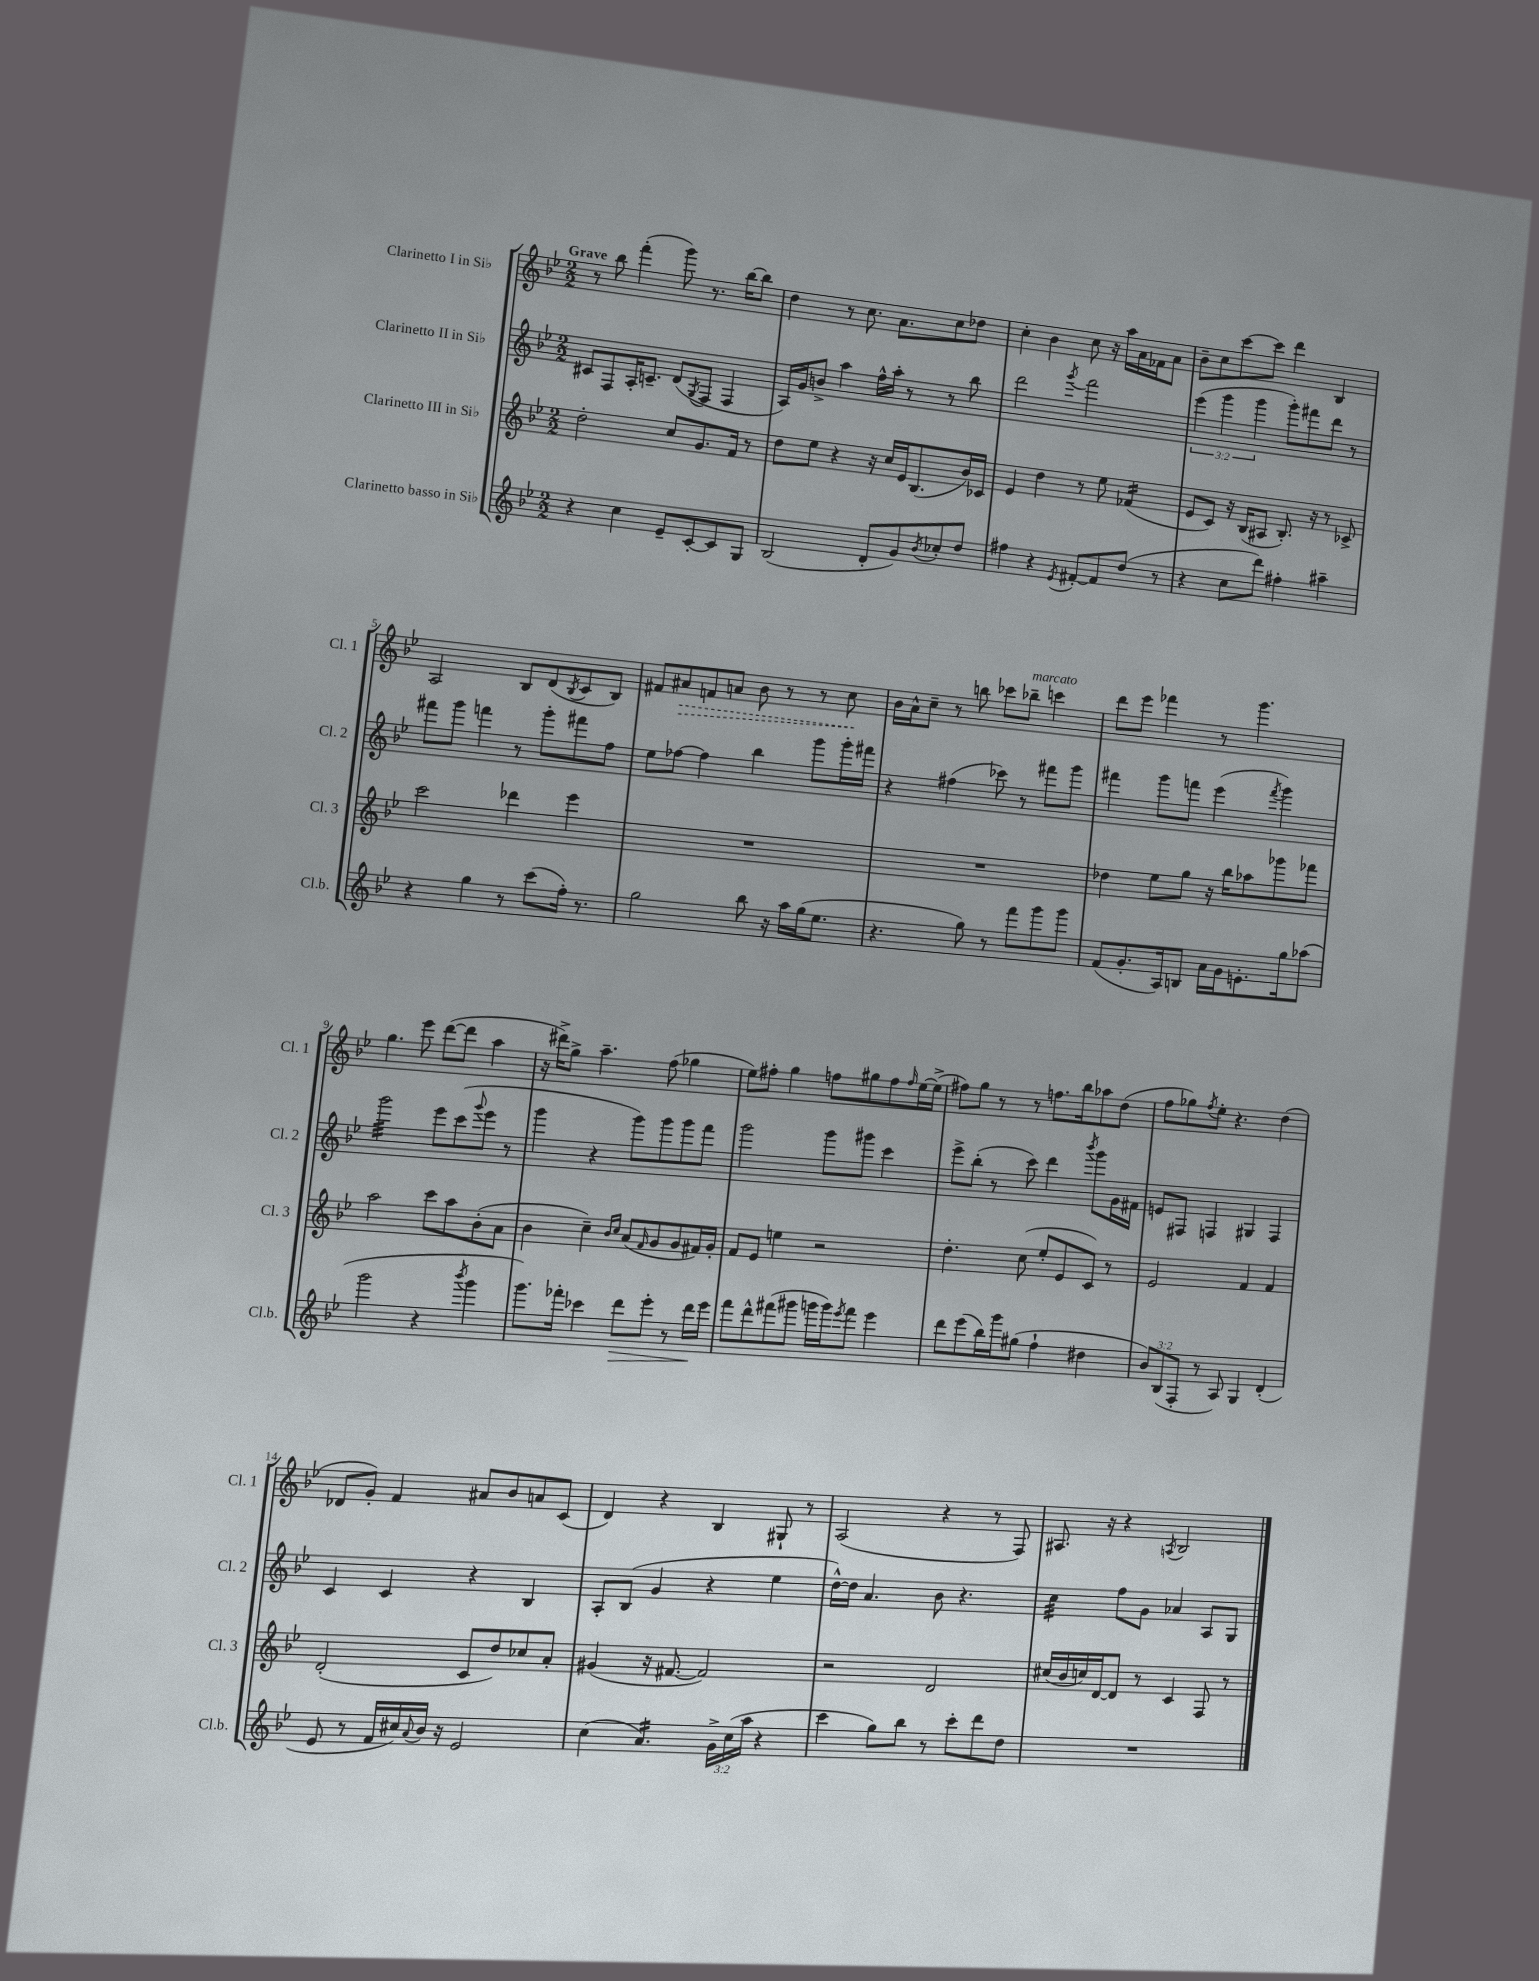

**kern	**kern	**kern	**kern
*staff4	*staff3	*staff2	*staff1
*clefG2	*clefG2	*clefG2	*clefG2
*k[b-e-]	*k[b-e-]	*k[b-e-]	*k[b-e-]
*M2/2	*M2/2	*M2/2	*M2/2
4r	2dd'\	8c#/L	8r
.	.	8F/	8bb-\
4cc\	.	16A'/K	(4fff'\
.	.	8.c~/J	.
8e-~/L	8cc/L	(8d/L	8ggg\)
.	.	8qG/	.
[8c'/	8.g/	8F/J	8.r
8c/]	.	4F/	.
.	16f/Jk	.	[16bb-\LK
8G/J	8r	.	8bb-\]J
=	=	=	=
(2B-/	8dd\L	16A/LL)	4dd\
.	.	16g/J	.
.	8ee-\J	8b^/J	.
.	4r	4aa\	8r
.	.	.	8.cc\
8d'/L	16r	16ff^^\LL	.
.	16cc/LL	16aa'\JJ	8.a\L
8g/)	16e-/J	8r	.
.	(8.B-/	.	.
8qb-/	.	.	.
8cc-'/	.	8r	8cc\
8dd/J	16b-/L)	8bb-\	8dd-\J
.	16c-/JJ	.	.
=	=	=	=
4ff#\	4e-/	2ddd\	4cc'\
4r	4dd\	.	4b-\
8qe-/	.	8qggg/	.
[8f#'/L	8r	2fff\	8cc\
8f#/]	8ee-\	.	16r
.	.	.	16aa\LL
(8dd/J	(4f-/	.	16a\
.	.	.	16f-\J
8r	.	.	8a\J
=	=	=	=
4r	8e-/L	(6eee-\	8b-~\L
.	8c/J)	.	8cc\
.	.	6ggg\	.
8cc\L	16r	.	[8ccc\
.	(16B-/LK	.	.
.	.	6ggg\	.
8ddd\J)	8A#/J	.	8ccc\]J
4ff#'\	8.B-'/)	8ggg'\L)	4ddd\
.	.	8fff#\	.
.	16r	.	.
4aa#~\	8r	8ddd\J	4B-/
.	8c-^/	8r	.
=	=	=	=
4r	2ccc\	8fff#\L	2A/
.	.	8ggg\J	.
4gg\	.	4fff\	.
8r	4ddd-\	8r	8B-/L
(8ccc\L	.	8ggg'\L	(8d/
.	.	.	8qB-/
16ff'\Jk)	4eee-\	8fff#\	8c/
8.r	.	.	.
.	.	8ff\J	8B-/J)
=	=	=	=
2gg\	1r	8ee-\L	8f#/L
.	.	[8ff-\J	8a#/
.	.	4ff-\]	8f/
.	.	.	8a/J
8bb-\	.	4bb-\	8b-\
16r	.	.	8r
16aa\LL	.	.	.
(16gg\J	.	8ggg\L	8r
8.ee-\J	.	.	.
.	.	16ggg'\L	8cc\
.	.	16fff#\JJ	.
=	=	=	=
4.r	1r	4r	16b-\LL
.	.	.	16a^^\J
.	.	.	8cc~\J
.	.	(4ff#\	8r
8gg\)	.	.	8bb\
8r	.	8ccc-\)	8ccc-\L
8fff\L	.	8r	8bb-~\J
8ggg\	.	8fff#\L	4ccc\
8ggg\J	.	8ggg\J	.
=	=	=	=
(8f/L	4dd-\	4fff#\	8ddd\L
8.g'/	.	.	8eee-\J
.	8ee-\L	8ggg\L	4fff-\
16A/k)	.	.	.
8B/J	8gg\J	8fff\J	.
16a\LL	16r	(4eee-\	8r
16g\J	16bb-\LK	.	.
8.e'\	8aa-\	.	4.ggg\
.	.	8qfff/	.
.	8ggg-\	4ggg\)	.
16gg\k	.	.	.
(8aa-\J	8fff-\J	.	.
=	=	=	=
2ggg\	2aa\	2ggg\	4.gg\
.	.	.	8eee-\
4r	8ccc\L	8eee-\L	([8ddd\L
.	8aa\	(8ccc\	8ddd\]J
8qbbb-/	.	8qqggg/	.
4ggg\	(8b-'\	8eee-\J	4aa\
.	8a\J	8r	.
=	=	=	=
8.ggg\L)	4b-\	4ggg\	16r
.	.	.	16ddd#^\LK)
.	.	.	8gg^\J
16fff-'\Jk	.	.	.
4ccc-\	4cc~\)	4r	4.aa~\
.	16qqb-/LL	.	.
.	16qqcc/JJ	.	.
8ddd\L	(8a/L	8ggg\L)	.
.	16qqf/	.	.
8eee-'\J	8g/	8ggg\	(8ff\
8r	8g/	8ggg\	4gg-\
16ddd\LL	16f#/L)	8fff\J	.
16eee-\JJ	16g'/JJ	.	.
=	=	=	=
8fff\L	8f/L	2ggg\	8ee-\L)
8ddd^^\	8e-/J	.	8ff#'\J
(8fff#\	4ee\	.	4gg\
8ggg#\J	.	.	.
16ggg\LL	2r	8ggg\L	8ff\L
16ggg\J)	.	.	.
8qeee-/	.	.	.
8fff#\J	.	8ggg#\J	8gg#\
4eee-\	.	4ccc\	8ff\
.	.	.	16qqff/
.	.	.	[16ee-\L
.	.	.	(16ee-^\]JJ
=	=	=	=
8ddd\L	4.dd'\	8eee-^\L	8ff#\L)
(8eee-\	.	(8bb-'\J	8gg\J
16bb-\L)	.	8r	8r
16ggg\J	.	.	.
(8gg#\J	(8cc\	8ccc\)	8r
4ff`\	8ee-'/L	4ddd\	8.ff\L
.	8e-/	.	.
.	.	.	16bb-\k
.	.	8qbbb-/	.
4dd#\	8c/J)	8ggg\L	8aa-\
.	8r	16g\L	(8dd\J
.	.	16f#\JJ	.
=	=	=	=
12b-/L)	2e-/	8e/L	8ff\L
(12B-/	.	.	.
.	.	8F#/J	8gg-\)
12F'/J	.	.	.
.	.	.	8qff/
8r	.	4F/	8ee-'\J
8A/)	.	.	4.r
4G/	4f/	4G#/	.
(4d'/	4f/	4F/	(4dd\
=	=	=	=
8e-/	(2d'/	4c/	8d-/L
8r	.	.	8g'/J)
16f/LL	.	4c/	4f/
16cc#/)	.	.	.
8qqa/	.	.	.
16b-/JJ	.	.	.
16r	.	.	.
2e-/	8c/L	4r	8a#/L
.	8dd/)	.	8b-/
.	8cc-/	4B-/	8a/
.	8a'/J	.	(8c/J
=	=	=	=
(4cc\	(4g#/	8A'/L	4d/)
.	.	(8B-/J	.
4.a/)	16r	4g/	4r
.	[8.f#/	.	.
.	2f#/])	4r	4B-/
24g^\LL	.	.	.
(24cc\	.	.	.
24aa\JJ	.	.	.
4r	.	4ee-\	8G#`/
.	.	.	8r
=	=	=	=
4ccc\	2r	[16dd^^\LL)	(2A/
.	.	16dd\]JJ	.
.	.	4.a/	.
8gg\L)	.	.	.
8bb-\J	.	.	.
8r	2d/	8b-\	4r
8ccc'\L	.	4.r	.
8ddd\	.	.	8r
8dd\J	.	.	8F/)
=	=	=	=
1r	(16cc#/LL	4cc\	8.A#/
.	16b-/	.	.
.	16cc/)	.	.
.	[16d/J	.	16r
.	8d/]J	8ff\L	4r
.	8r	8g\J	.
.	.	.	8qA/
.	4c/	4a-/	2B-/
.	8F/	8A/L	.
.	8r	8G/J	.
==	==	==	==
*-	*-	*-	*-
